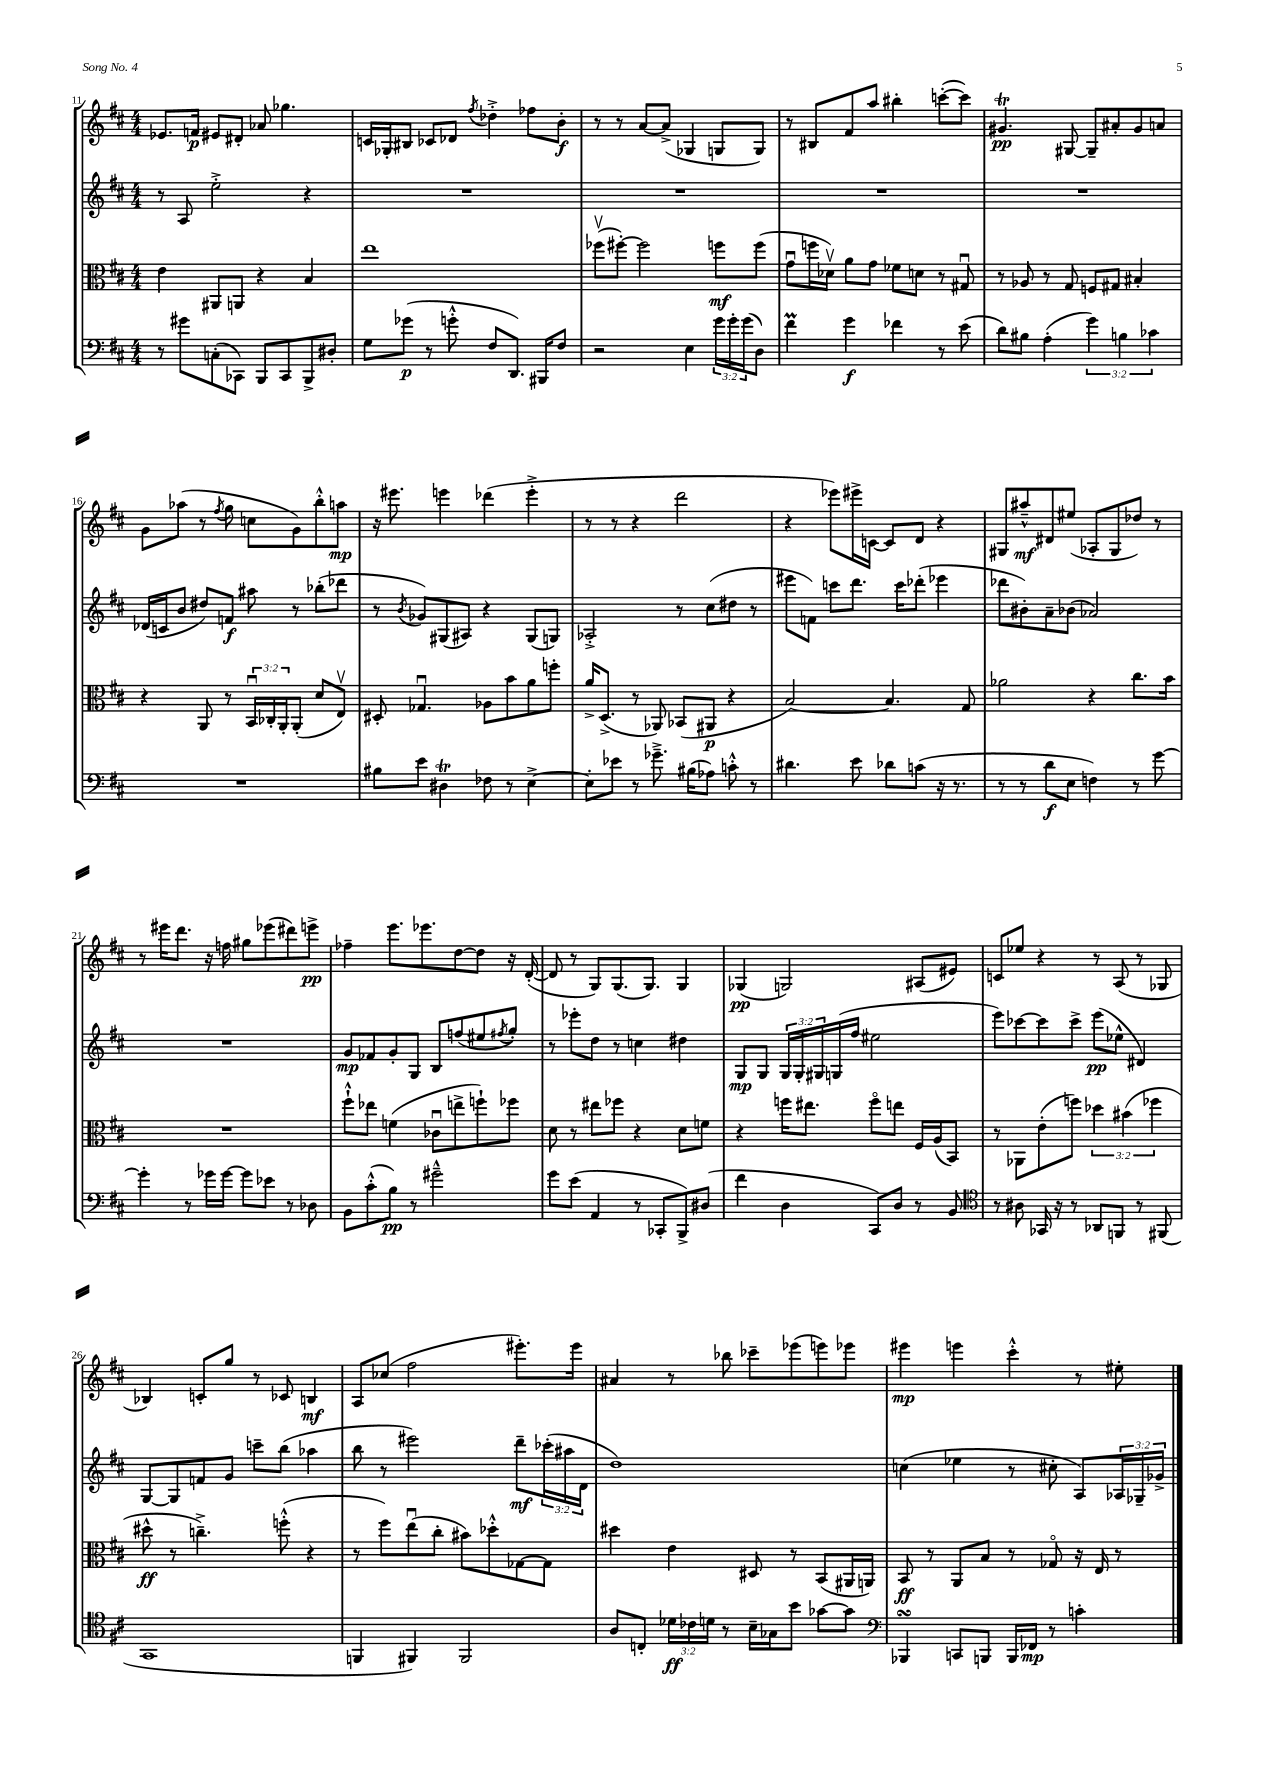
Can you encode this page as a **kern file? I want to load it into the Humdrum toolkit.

**kern	**kern	**kern	**kern
*staff4	*staff3	*staff2	*staff1
*clefF4	*clefC3	*clefG2	*clefG2
*k[f#c#]	*k[f#c#]	*k[f#c#]	*k[f#c#]
*M4/4	*M4/4	*M4/4	*M4/4
8r	4e\	8r	8.e-/L
8g#\L	.	8A/	.
.	.	.	16f/Jk
(8C'\	8AA#/L	2ee'^\	8e#/L
8CC-\J)	8AA/J	.	8d#'/J
8BBB/L	4r	.	8a-/
8CC-/	.	.	4.gg-\
8BBB^/	4B/	4r	.
8D#'/J	.	.	.
=	=	=	=
8G\L	1ee	1r	16c/LL
.	.	.	16G-'/J
(8g-\J	.	.	8B#/J
8r	.	.	8c-/L
8g'^^\	.	.	8d-/J
.	.	.	8qff#/
8F#/L	.	.	4dd-'^\
8.DD/J)	.	.	.
.	.	.	8ff-\L
16BBB#/LK	.	.	.
8F#/J	.	.	8b'\J
=	=	=	=
2r	(8ff-v\L	1r	8r
.	[8ff#'\J)	.	8r
.	2ff#\]	.	[8a/L
.	.	.	(8a^/]J
4E\	.	.	4G-/
24g\LL	8ff\L	.	8G/L
24g'\	.	.	.
(24g\J	.	.	.
8D\J)	(8ff\J	.	8G/J)
=	=	=	=
4f#\	8gu\L	1r	8r
.	16ff\L	.	8B#/L
.	16d-v\JJ)	.	.
4g\	8a\L	.	8f#/
.	8g\J	.	8aa/J
4f-\	8f-\L	.	4bb#'\
.	8d\J	.	.
8r	8r	.	([8ccc'\L
(8e\	8G#u/	.	8ccc\]J)
=	=	=	=
8d\L)	8r	1r	4.g#/
8B#\J	8A-/	.	.
(4A'\	8r	.	.
.	8G/	.	[8G#/
6g\)	8F/L	.	8G#~/]L
.	8G#/J	.	8a#'/
6B\	.	.	.
.	4B#'/	.	8g#/
6c-\	.	.	.
.	.	.	8a/J
=	=	=	=
1r	4r	(16d-/LL	8g\L
.	.	16c/J	.
.	.	8b/J	(8aa-\J
.	8AA/	8dd#/L)	8r
.	.	.	8qff#/
.	8r	8f/J	8gg\
.	24BBu/LL	8aa#\	8cc\L
.	24C-'/	.	.
.	24AA'/J	.	.
.	(8AA'/J	8r	8g\)
.	8d/L	(8bb-'\L	8bb'^^\
.	8Ev/J)	8ddd-\J	8aa\J
=	=	=	=
8B#\L	8D#'/	8r	16r
.	.	.	8.eee#\
.	.	8qb/	.
8e\J	4.G-u/	8g-/L)	.
4D#\	.	(8G#/	4eee\
.	.	8A#/J)	.
8F-\	8A-\L	4r	(4ddd-\
8r	8b\	.	.
[4E^\	8a\	(8G#/L	4eee'^\
.	8ff'\J	8G/J)	.
=	=	=	=
8E'\]L	16a^/LK	2A-'^/	8r
.	(8.D^/J	.	.
8e-\J	.	.	8r
8r	8r	.	4r
8.g-~^\	8AA-/)	.	.
.	(8BB-/L	8r	2ddd\
(16B#\LK	.	.	.
8A-\J)	8AA#/J	(8cc#\L	.
8c'^^\	4r	8dd#\J	.
8r	.	8r	.
=	=	=	=
4.d#\	[2B/)	8eee#\L	4r
.	.	8f\J)	.
.	.	8ccc\L	8eee-\L)
8e\	.	8.ddd\J	16eee#^\L
.	.	.	[16c\JJ
8d-\L	4.B/]	.	8c/]L
.	.	16ccc\LK	.
(8c\J	.	(8ddd-'\J	8d/J
16r	.	4eee-\	4r
8.r	.	.	.
.	8G/	.	.
=	=	=	=
8r	2a-\	8ddd-\L	8G#/L
8r	.	8b#'\)	8aa#~^^/
8d\L	.	8a~\	8d#/
8E\J	.	(8b-\J	(8ee#/J
4F\)	4r	2a-/)	8A-'/L
.	.	.	8G#/
8r	8.cc#\L	.	8dd-/J)
[8g\	.	.	8r
.	16b\Jk	.	.
=	=	=	=
4g'\]	1r	1r	8r
.	.	.	16eee#\LK
.	.	.	8.ddd\J
8r	.	.	.
16g-\LL	.	.	16r
[16g-\JJ	.	.	16ff\
8g-\]L	.	.	8gg#\L
8e-\J	.	.	(8eee-\
8r	.	.	8ddd#\)
8D-\	.	.	8eee^\J
=	=	=	=
8BB\L	8ff#`^^\L	8g/L	4ff-~\
(8c#'^^\	8ee-\J	8f-/	.
8B\J)	(4f\	8g'/	8.eee\L
8r	.	8G/J	.
.	.	.	8.eee-\
2g#~^^\	8c-u\L	8B/L	.
.	8ee^\	(8ff/	[8dd\
.	8ff`\)	8ee#/	8dd\]J
.	.	8qff#/	.
.	8ff-\J	8gg'/J)	16r
.	.	.	([16d'/
=	=	=	=
8g\L	8d\	8r	8d/]
(8e\J	8r	8eee-'\L	8r
4AA/	8ee#\L	8dd\J	8G/L)
.	8ff-\J	8r	(8.G/
8r	4r	4cc\	.
.	.	.	8.G/J)
8CC-'/L	.	.	.
8BBB^/)	8d\L	4dd#\	4G/
(8D#/J	8f\J	.	.
=	=	=	=
4f#\	4r	8G/L	(4G-/
.	.	8G/J	.
4D\	16ff\LK	24G/LL	2G/)
.	.	24G'/	.
.	8.ee#\J	.	.
.	.	24G#/	.
.	.	(16G/	.
.	.	16ff#/JJ	.
8CC#/L)	8ffo\L	2ee#\	.
8D/J	8ee\J	.	.
8r	16F#/LL	.	(8A#/L
.	(16A/J	.	.
8BB/	8BB/J)	.	8e#/J)
=	=	=	=
*clefC4	*	*	*
8r	8r	8eee\L)	8c/L
8A#\	8AA-\L	[8ccc-\	8ee-/J
16GG-/	(8e'\	8ccc-\]	4r
16r	.	.	.
8r	8ff\J)	8ccc-^\J	.
8AA-/L	6dd-\	(8eee\L	8r
8FF/J	.	8ee-^^\J	(8A/
.	(6b#\	.	.
8r	.	4d#/)	8r
.	6ff-\	.	.
(8FF#/	.	.	8G-/
=	=	=	=
1GG	8dd#^^\	[8G/L	4B-/)
.	8r	8G/]	.
.	4.cc~^\)	8f/	8c'/L
.	.	8g/J	8gg/J
.	.	8ccc~\L	8r
.	(8ff'^^\	(8bb\J	8c-/
.	4r	4aa-\	4B/
=	=	=	=
4FF/	8r	8bb\	8A/L
.	8ff#\L)	8r	(8cc-/J
4FF#/)	(8eeu\	2eee#\)	2ff#\
.	8cc#'\J	.	.
2FF#/	8b#\L)	.	.
.	8dd-'^^\	.	.
.	[8G-\	8ddd~\L	8.eee#'\L)
.	8G-\]J	(24ccc-'\L	.
.	.	24aa#\	.
.	.	.	16eee#\Jk
.	.	24d\JJ	.
=	=	=	=
8A/L	4dd#\	1dd)	4a#/
8C'/J	.	.	.
24d-\LL	4e\	.	8r
24c-\	.	.	.
24d\JJ	.	.	.
8r	.	.	8bb-\
16B~\LL	8D#/	.	8ccc-~\L
16G-\J	.	.	.
8b\J	8r	.	(8eee-\
[8g-\L	(8BB/L	.	8eee\)
8g-\]J	16AA#/L	.	8eee-\J
.	16AA/JJ)	.	.
=	=	=	=
*clefF4	*	*	*
4BBB-/	8BB/	(4cc\	4eee#\
.	8r	.	.
8CC/L	8AA/L	4ee-\	4eee\
8BBB/J	8B/J	.	.
16BBB/LL	8r	8r	4ccc#'^^\
16FF-/JJ	.	.	.
8r	8G-o/	8cc#'\	.
4c'\	16r	8A/L)	8r
.	16E/	.	.
.	8r	24A-/L	8ee#'\
.	.	24G-~/	.
.	.	24g-^/JJ	.
==	==	==	==
*-	*-	*-	*-
